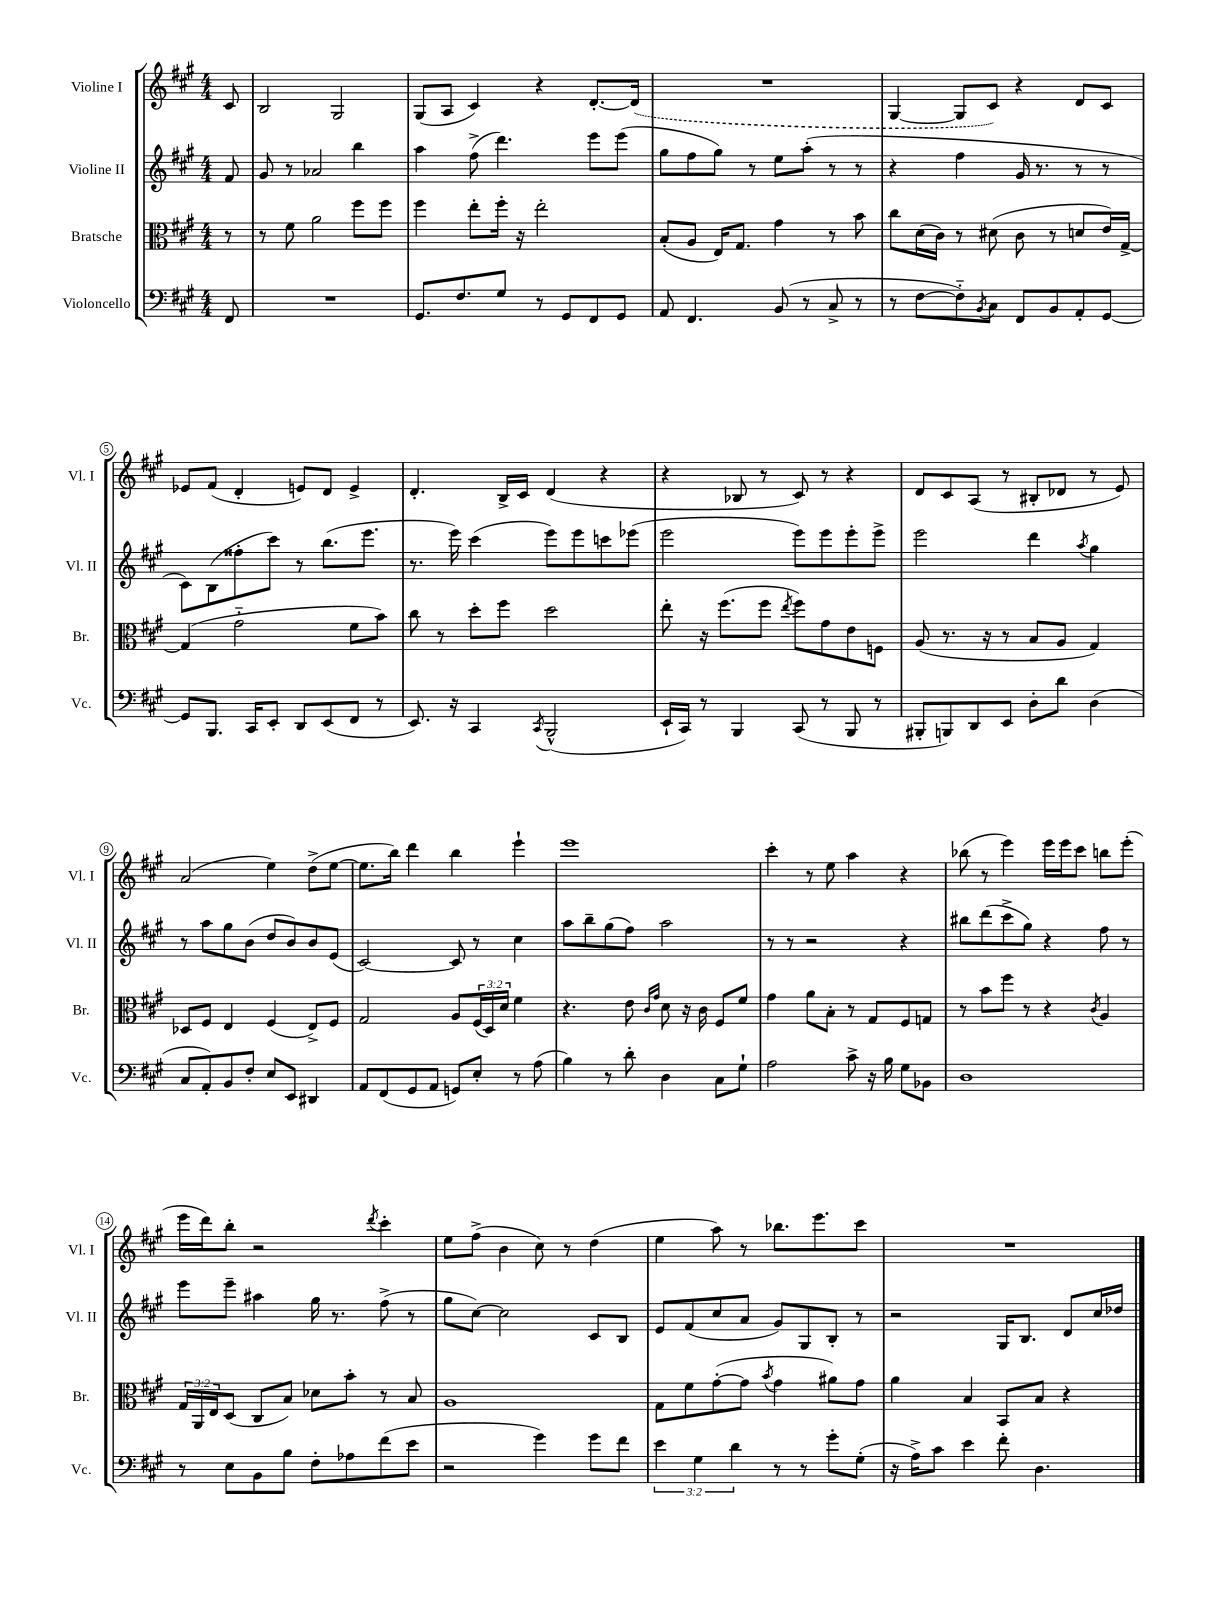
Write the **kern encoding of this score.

**kern	**kern	**kern	**kern
*staff4	*staff3	*staff2	*staff1
*clefF4	*clefC3	*clefG2	*clefG2
*k[f#c#g#]	*k[f#c#g#]	*k[f#c#g#]	*k[f#c#g#]
*M4/4	*M4/4	*M4/4	*M4/4
8FF#	8r	8f#	8c#
=	=	=	=
1r	8r	8g#	2B
.	8f#	8r	.
.	2a	2a-	.
.	.	.	2G#
.	8ff#	4bb	.
.	8ff#	.	.
=	=	=	=
8.GG#	4ff#	4aa	(8G#
.	.	.	8A
8.F#	.	.	.
.	8ee'	(8ff#^	4c#)
8G#	16ff#'	4.ddd)	.
.	16r	.	.
8r	2ee'	.	4r
8GG#	.	.	.
8FF#	.	8eee	[8.d'
8GG#	.	(8eee	.
.	.	.	(16d]
=	=	=	=
8AA	(8B'	8gg#	1r
4.FF#	8A	8ff#	.
.	16E)	8gg#)	.
.	8.G#	.	.
.	.	8r	.
(8BB	4g#	8ee	.
8r	.	(8aa'	.
8C#^	8r	8r	.
8r	8b	8r	.
=	=	=	=
8r	8cc#	4r	[4G#
[8F#	(16d	.	.
.	16c#)	.	.
8F#'~])	8r	4ff#	8G#]
8qBB	.	.	.
8C#	(8d#	.	8c#)
8FF#	8c#	16g#	4r
.	.	8.r	.
8BB	8r	.	.
8AA'	8d	8r	8d
[8GG#	16e)	8r	8c#
.	[16G#^	.	.
=	=	=	=
8GG#]	(4G#]	8c#)	8e-
8.BBB	.	(8B	(8f#
.	2g#'~	8ff##'	4d'
16CC#	.	.	.
8EE'	.	8ccc#)	.
8DD	.	8r	8e)
(8EE	.	(8.bb	8d
8FF#	8f#	.	4e^
.	.	8.eee	.
8r	8b)	.	.
=	=	=	=
8.EE)	8cc#	8.r	4.d'
.	8r	.	.
16r	.	16eee)	.
4CC#	8dd'	(4ccc#	.
.	8ff#	.	16B^
.	.	.	16c#
8qCC#	.	.	.
(2BBB^^	2dd	8eee)	(4d
.	.	8eee	.
.	.	8ccc	4r
.	.	(8eee-	.
=	=	=	=
16EE`	8ee'	2eee	4r
16CC#)	.	.	.
8r	16r	.	.
.	(8.ff#	.	.
4BBB	.	.	8B-
.	8ff#	.	8r
.	8qee	.	.
(8CC#	8ff#)	8eee)	8c#)
8r	8g#	8eee	8r
8BBB	8e	8eee'	4r
8r	8F	8eee^	.
=	=	=	=
8BBB#'	(8A	2eee	8d
8BBB)	8.r	.	8c#
8DD	.	.	(8A
.	16r	.	.
8EE	8r	.	8r
8D'	8B	4ddd	8B#'
8d	8A	.	8d-
.	.	8qaa	.
(4D	4G#)	4gg#	8r
.	.	.	8e)
=	=	=	=
8C#	8D-	8r	(2a
8AA')	8F#	8aa	.
8BB	4E	8gg#	.
8F#'	.	(8b	.
8E	(4F#	8dd	4ee)
8EE	.	8b)	.
4DD#	8E^)	8b	(8dd^
.	8F#	(8e	[8ee
=	=	=	=
8AA	2G#	[2c#)	8.ee]
(8FF#	.	.	.
.	.	.	16bb)
8GG#	.	.	4ddd
8AA	.	.	.
8GG)	8A	8c#]	4bb
8E'	(24F#	8r	.
.	24D)	.	.
.	24d	.	.
8r	4f#	4cc#	4eee`
(8A	.	.	.
=	=	=	=
4B)	4.r	8aa	1eee
.	.	8bb~	.
8r	.	(8gg#	.
8d'	8e	8ff#)	.
.	16qqc#	.	.
.	16qqg#	.	.
4D	8d	2aa	.
.	16r	.	.
.	16c#	.	.
8C#	8F#	.	.
8G#`	8f#	.	.
=	=	=	=
2A	4g#	8r	4ccc#'
.	.	8r	.
.	8a	2r	8r
.	8B'	.	8ee
8c#^	8r	.	4aa
16r	8G#	.	.
16B	.	.	.
8G#	8F#	4r	4r
8BB-	8G	.	.
=	=	=	=
1D	8r	8bb#	(8bb-
.	8b	(8ddd	8r
.	8ff#	8ccc#^	4eee)
.	8r	8gg#)	.
.	4r	4r	16eee
.	.	.	16eee
.	.	.	8ccc#
.	8qc#	.	.
.	4A	8ff#	8bb
.	.	8r	(8eee'
=	=	=	=
8r	24G#	8eee	16eee
.	24AA	.	.
.	.	.	16ddd)
.	24E	.	.
8E	(8D	8eee~	8bb'
8BB	8C#	4aa#	2r
8B	8B)	.	.
8F#'	8d-	16gg#	.
.	.	8.r	.
8A-	8b'	.	.
.	.	.	8qddd
(8f#	8r	(8ff#^	4ccc#'
8e	8B	8r	.
=	=	=	=
2r	1A	8gg#	8ee
.	.	[8cc#)	(8ff#^
.	.	2cc#]	4b
4g#)	.	.	8cc#)
.	.	.	8r
8g#	.	8c#	(4dd
8f#	.	8B	.
=	=	=	=
6e	8G#	8e	4ee
.	8f#	(8f#	.
6G#	.	.	.
.	([8g#'	8cc#	8aa)
6d	.	.	.
.	8g#]	8a	8r
.	8qb	.	.
8r	4g#	8g#)	8.bb-
8r	.	8G#	.
.	.	.	8.eee
8g#'	8a#)	8B'	.
(8G#'	8g#	8r	8ccc#
=	=	=	=
16r	4a	2r	1r
16A^)	.	.	.
8c#	.	.	.
4e	4B	.	.
8f#'	8BB	16G#	.
.	.	8.B	.
4.D	8B	.	.
.	4r	8d	.
.	.	16cc#	.
.	.	16dd-	.
==	==	==	==
*-	*-	*-	*-
